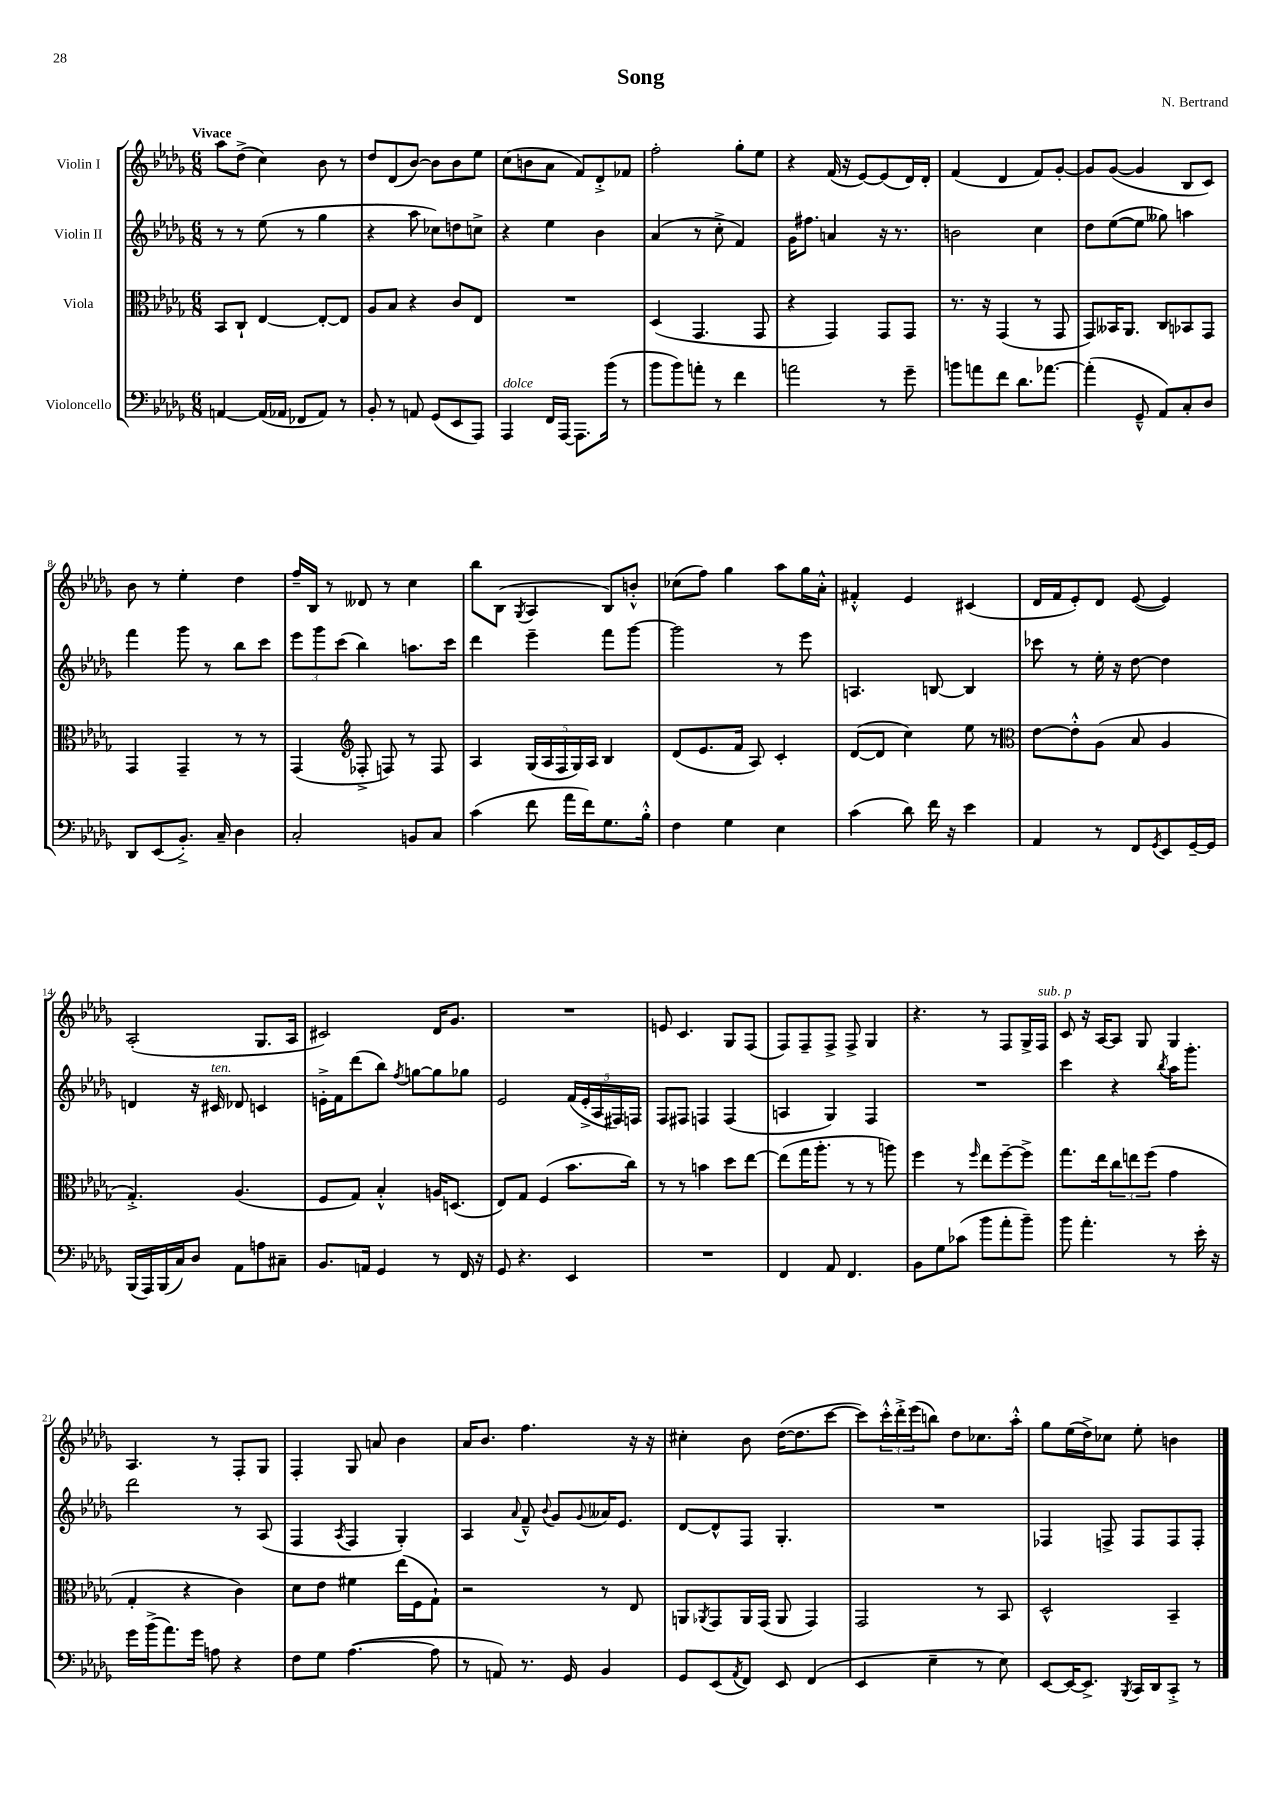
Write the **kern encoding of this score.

**kern	**kern	**kern	**kern
*staff4	*staff3	*staff2	*staff1
*clefF4	*clefC3	*clefG2	*clefG2
*k[b-e-a-d-g-]	*k[b-e-a-d-g-]	*k[b-e-a-d-g-]	*k[b-e-a-d-g-]
*M6/8	*M6/8	*M6/8	*M6/8
[4AA	8BB-	8r	8aa-
.	8C`	8r	(8dd-^
(16AA]	[4E-	(8ee-	4cc)
16AA-	.	.	.
8FF-	.	8r	.
8AA-)	8E-'_	4gg-	8b-
8r	8E-]	.	8r
=	=	=	=
8BB-'	8A-	4r	8dd-
8r	8B-	.	(8d-
8AA	4r	8aa-	[8b-)
(8GG-	.	8cc-)	8b-]
8EE-	8c	8dd	8b-
8AAA-)	8E-	8cc^	8ee-
=	=	=	=
4AAA-	2.r	4r	(8cc
.	.	.	8b
16FF	.	4ee-	8a-
[16AAA-	.	.	.
8.AAA-]	.	.	8f)
.	.	4b-	8d-'^
(16b-	.	.	.
8r	.	.	8f-
=	=	=	=
8b-	(4D-	(4a-	2ff'
8b-)	.	.	.
8a'	4.GG-	8r	.
8r	.	8cc'^	.
4f	.	4f)	8gg-'
.	8GG-	.	8ee-
=	=	=	=
2a	4r	16g-	4r
.	.	8.ff#	.
.	4GG-)	4a	(16f
.	.	.	16r
.	.	.	[8e-)
8r	8GG-	16r	(8e-]
.	.	8.r	.
8g-~	8GG-	.	16d-)
.	.	.	16d-'
=	=	=	=
8b	8.r	2b	(4f
8a	.	.	.
.	16r	.	.
8f	(4GG-	.	4d-
8.d-	.	.	.
.	8r	4cc	8f)
[8.a-	.	.	.
.	8GG-	.	[8g-'
=	=	=	=
(4a-']	8GG-)	8dd-	8g-]
.	16BB--	([8ee-	([8g-
.	8.AA-	.	.
8GG-~^^	.	8ee-]	4g-]
8AA-)	8C	8gg--)	.
8C'	8BB-	4aa	8B-
8D-	8GG-	.	8c)
=	=	=	=
8DD-	4GG-	4fff	8b-
(8EE-	.	.	8r
8.BB-'^)	4GG-~	8ggg-	4ee-'
.	.	8r	.
16C~	.	.	.
4D-	8r	8bb-	4dd-
.	8r	8ccc	.
=	=	=	=
2C'	(4GG-	12eee-	16ff~
.	.	.	16B-
.	.	12ggg-	.
.	.	.	8r
.	.	(12ccc	.
*	*clefG2	*	*
.	8F-'^	4bb-)	8d--
.	8F)	.	8r
8BB	8r	8.aa	4cc
8C	8F	.	.
.	.	16ccc	.
=	=	=	=
(4c	4A-	4ddd-	8bb-
.	.	.	(8B-
.	.	.	8qG-
8f	(20G-	4eee-~	4A-
.	20A-	.	.
.	20F	.	.
16a-	.	.	.
.	20G-)	.	.
16f)	.	.	.
.	20A-	.	.
8.G-	4B-	8fff	8B-)
.	.	[8ggg-	8b'^^
16B-'^^	.	.	.
=	=	=	=
4F	(8d-	2ggg-]	(8cc-
.	8.e-	.	8ff)
4G-	.	.	4gg-
.	16f	.	.
.	8A-)	.	.
4E-	4c'	8r	8aa-
.	.	8eee-	16gg-
.	.	.	16a-'^^
=	=	=	=
(4c	([8d-	4.A	4f#'^^
.	8d-]	.	.
8d-)	4cc)	.	4e-
16f	.	[8B	.
16r	.	.	.
4e-	8ee-	4B]	(4c#
.	8r	.	.
=	=	=	=
*	*clefC3	*	*
4AA-	[8e-	8ccc-	16d-
.	.	.	16f
.	8e-'^^]	8r	8e-')
8r	(8A-	16ee-'	8d-
.	.	16r	.
8FF	8B-	[8dd-	([8e-
8qGG-	.	.	.
8EE-	4A-	4dd-]	4e-])
[16GG-~	.	.	.
16GG-]	.	.	.
=	=	=	=
(16BBB-	4.G-'^)	4d	(2A-'
16AAA-)	.	.	.
(16BBB-	.	.	.
16C)	.	.	.
8D-	.	16r	.
.	.	16c#	.
8AA-	(4.A-	8d-	.
8A	.	4c	8.G-
8C#~	.	.	.
.	.	.	16A-
=	=	=	=
8.BB-	8F	16e'^	2c#)
.	.	16f	.
.	8G-)	(8ddd-	.
16AA	.	.	.
4GG-	4B-'^^	8bb-)	.
.	.	8qff	.
.	.	[8gg	.
8r	16A	8gg]	16d-
.	(8.D	.	8.g-
16FF	.	8gg-	.
16r	.	.	.
=	=	=	=
8GG-	8E-)	2e-	2.r
4.r	8G-	.	.
.	(4F	.	.
4EE-	8.b-	(20f	.
.	.	20e-'^	.
.	.	20A-	.
.	.	20F#)	.
.	16cc)	.	.
.	.	20F	.
=	=	=	=
2.r	8r	8F	8e
.	8r	8F#	4.c
.	4b	4F	.
.	8dd-	(4F	8G-
.	[8ee-	.	(8F
=	=	=	=
4FF	(8ee-]	4A	8F)
.	16gg-	.	8F~
.	8.aa-'	.	.
8AA-	.	4G-)	8F^
4.FF	8r	.	8F^
.	8r	4F	4G-
.	8aa)	.	.
=	=	=	=
8BB-	4ff	2.r	4.r
8G-	.	.	.
(8c-	8r	.	.
.	16qqff	.	.
8b-	8ee-	.	8r
8a-'	[8ff~	.	8F
8b-~)	8ff^]	.	16G-^
.	.	.	16F
=	=	=	=
8b-	8.gg-	4ccc	8c
4.a-'	.	.	16r
.	16ee-	.	[16A-
.	12cc	4r	8A-]
.	12ee	.	.
.	.	.	8G-
.	(12ff	.	.
.	.	8qbb-	.
8r	4g-	16aa-	4G-
.	.	8.ggg-'	.
16e-'	.	.	.
16r	.	.	.
=	=	=	=
16g-	4G-'	2ddd-	4.A-
(16b-^	.	.	.
8.a-)	.	.	.
.	4r	.	.
16g-	.	.	.
8A	.	.	8r
4r	4c)	8r	8F'
.	.	(8A-	8G-
=	=	=	=
8F	8d-	4F	4F'
8G-	8e-	.	.
.	.	8qA-	.
([4.A-	4f#	4F	8G-
.	.	.	8a
.	(16ee-	4G-')	4b-
.	16F	.	.
8A-]	8G-`)	.	.
=	=	=	=
8r	2r	4A-	16a-
.	.	.	8.b-
8AA)	.	.	.
.	.	8qqa-	.
8.r	.	8f~^^	4.ff
.	.	8qqb-	.
.	.	8g-	.
16GG-	.	.	.
.	.	8qqg-	.
4BB-	8r	16a--	.
.	.	8.e-	.
.	8E-	.	16r
.	.	.	16r
=	=	=	=
8GG-	8AA	[8d-	4cc#'
.	8qAA-	.	.
(8EE-	8GG-	8d-^^]	.
8qAA-	.	.	.
8FF)	16AA-	8F	8b-
.	(16GG-	.	.
8EE-	8AA-	4.G-'	([16dd-
.	.	.	8.dd-]
(4FF	4GG-)	.	.
.	.	.	[8ccc
=	=	=	=
4EE-	2GG-	2.r	8ccc])
.	.	.	24ccc'^^
.	.	.	24ddd-'^
.	.	.	(24eee-
4E-~	.	.	8bb)
.	.	.	8dd-
8r	8r	.	8.cc-
8E-)	8BB-	.	.
.	.	.	16aa-'^^
=	=	=	=
[8EE-	2D-^^	4F-	8gg-
16EE-_	.	.	(16ee-
8.EE-^]	.	.	16dd-^)
.	.	8F^	8cc-
8qBBB-	.	.	.
16CC	.	8F	8ee-'
16DD-	.	.	.
8CC'^	4BB-~	8F	4b
8r	.	8F'	.
==	==	==	==
*-	*-	*-	*-
